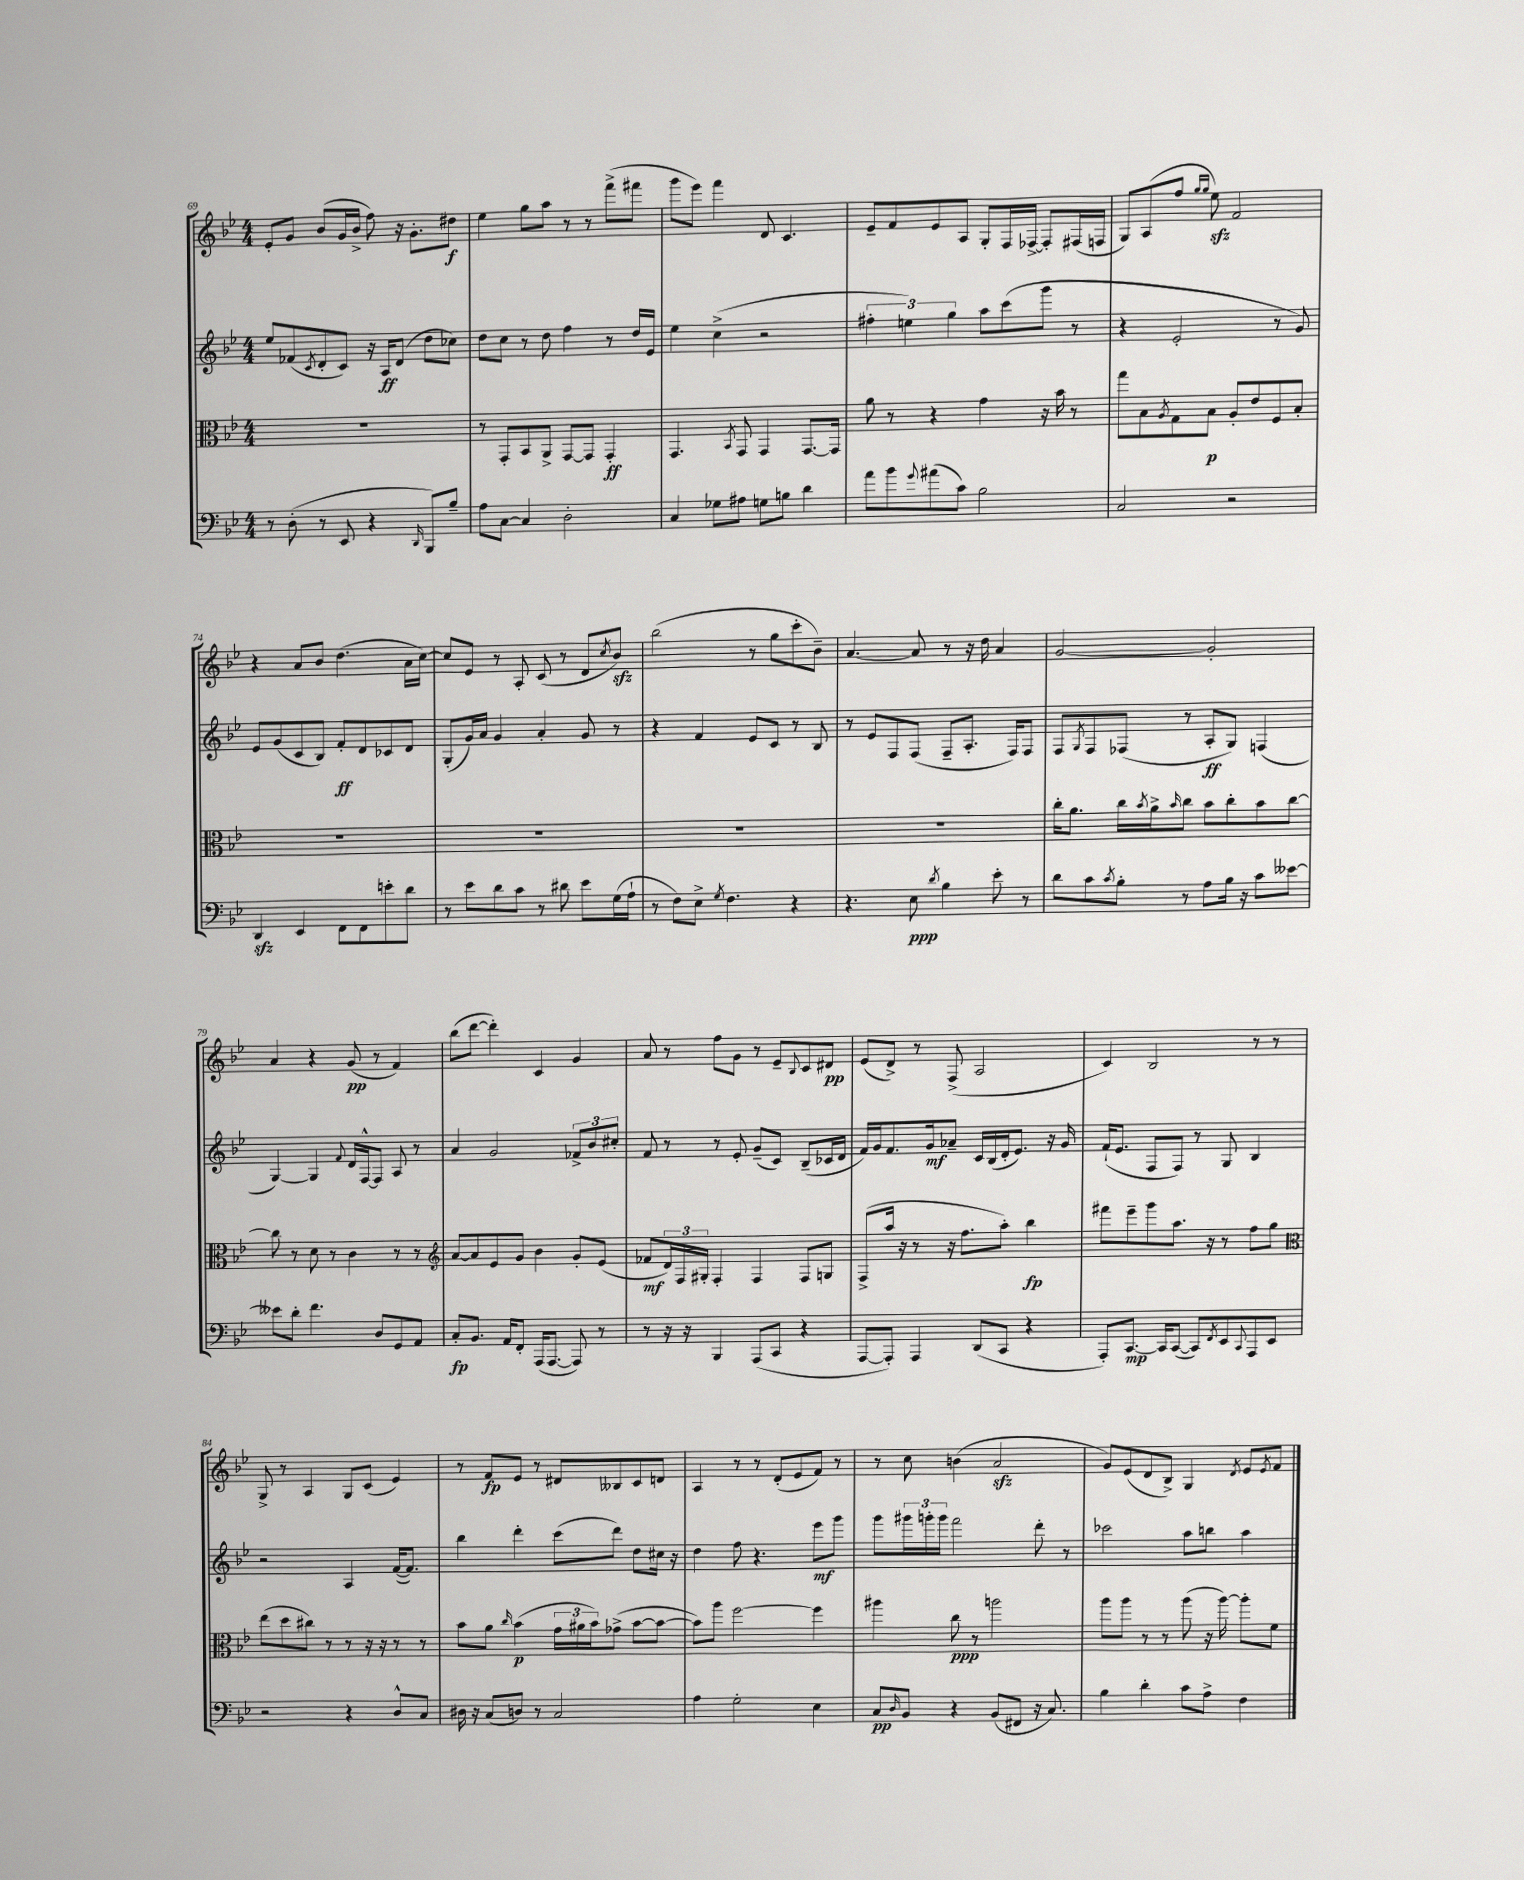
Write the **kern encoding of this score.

**kern	**kern	**kern	**kern
*staff4	*staff3	*staff2	*staff1
*clefF4	*clefC3	*clefG2	*clefG2
*k[b-e-]	*k[b-e-]	*k[b-e-]	*k[b-e-]
*M4/4	*M4/4	*M4/4	*M4/4
8r	1r	8ee-	8e-'
(8D'	.	(8f-	8g
.	.	8qc	.
8r	.	8d'	(8b-
8EE-	.	8c)	16g
.	.	.	16b-^
4r	.	16r	8ff)
.	.	16A	.
.	.	(8d	16r
.	.	.	8.g'
16qqDD	.	.	.
8BBB-)	.	8dd	.
8B-~	.	8cc-)	8dd#
=	=	=	=
8A	8r	8dd	4ee-
[8C	8GG'	8cc	.
4C]	8BB-	8r	8gg
.	8AA^	8dd	8aa
2D'	[8GG	4ff	8r
.	8GG]	.	8r
.	4GG'	8r	(8fff^
.	.	16dd	8fff#
.	.	16e-	.
=	=	=	=
4C	4.GG	4ee-	8ggg
.	.	.	8eee-)
8G-	.	(4cc^	4fff
.	8qBB-	.	.
8A#	8GG	.	.
8G	4GG	2r	8d
8B	.	.	4.c
4d	[8.GG	.	.
.	16GG]	.	.
=	=	=	=
8a	8a	6ff#'	8e-~
8b-	8r	.	8f
.	.	6ee)	.
8qqg	.	.	.
(8a#	4r	.	8e-
.	.	6gg	.
8c)	.	.	8A
2B-	4g	8aa	8G'
.	.	(8ccc	16F
.	.	.	[16F-^
.	16r	8ggg	8F-']
.	16b-	.	.
.	8r	8r	(16F#
.	.	.	16F
=	=	=	=
2C	8gg	4r	8G)
.	8B-	.	(8A
.	8qA	.	.
.	8G	2e-'	8ff
.	.	.	16qqgg
.	.	.	16qqgg
.	8B-	.	8ee-)
2r	8A'	.	2f
.	8e-	.	.
.	8F	8r	.
.	8B-'	8g)	.
=	=	=	=
4DD	1r	8e-	4r
.	.	(8g	.
4EE-	.	8c	8a
.	.	8B-)	8b-
8FF	.	8f'	(4.dd
8FF	.	8d	.
8e'	.	8c-	.
8d	.	8d	16a
.	.	.	[16cc)
=	=	=	=
8r	1r	(8G'	8cc]
8e-	.	16g)	8e-
.	.	16a	.
8d	.	4g	8r
8c	.	.	8A'
8r	.	4a'	(8c
8d#	.	.	8r
8e-	.	8g	8d
.	.	.	8qcc
(16G	.	8r	8b-)
16A`	.	.	.
=	=	=	=
8r	1r	4r	(2bb-
8F)	.	.	.
8E-^	.	4f	.
8qG	.	.	.
4.F	.	.	.
.	.	8e-	8r
.	.	8c	8gg
4r	.	8r	8ccc'
.	.	8B-	8b-~)
=	=	=	=
4.r	1r	8r	[4.a
.	.	8e-	.
.	.	8F	.
8E-	.	(8F	8a]
8qd	.	.	.
4B-	.	8F~	8r
.	.	8.A'	16r
.	.	.	16dd
8e-'	.	.	4a
.	.	16F)	.
8r	.	8F	.
=	=	=	=
8d	16cc'	8F	[2g
.	8.a	.	.
.	.	8qG	.
8c	.	8F	.
8qc	.	.	.
8B-'	16cc	(8F-	.
.	8qb-	.	.
.	16a^	.	.
.	16qqb-	.	.
8r	8cc	8r	.
8A	8b-	8A'	2g']
16B-	8cc'	8G)	.
16r	.	.	.
8c	8b-	(4F	.
[8e--	[8cc	.	.
=	=	=	=
8e--]	8cc]	[4G)	4a
8d'	8r	.	.
4.f	8d	4G]	4r
.	8r	.	.
.	.	8qqf	.
.	4c	16d	(8g
.	.	[16F^^	.
8D	.	8F]	8r
8GG	8r	8A	4f)
8AA	8r	8r	.
=	=	=	=
*	*clefG2	*	*
8C'	[8a	4a	(8bb-
8.BB-	8a]	.	[8ddd
.	8e-	2g	4ddd'])
16AA	.	.	.
8FF'	8g	.	.
(16AAA	4b-	.	4c
[8.AAA	.	.	.
8AAA])	8g'	12f-^	4g
.	.	12b-	.
8r	(8e-	.	.
.	.	12cc#'	.
=	=	=	=
8r	8f-	8f	8a
16r	24d)	8r	8r
.	24F	.	.
16r	.	.	.
.	24G#'	.	.
4BBB-	4F'	8r	8ff
.	.	8e-'	8g
(8AAA	4F	(8g~	8r
8CC	.	8c)	8e-~
.	.	.	8qqB-
4r	8F	(8B-~	8c
.	8G	16c-	8d#
.	.	16d	.
=	=	=	=
[8AAA	(8F^	16f)	(8e-
.	.	16g	.
8AAA'])	16aa	8.f	8d^)
.	16r	.	.
4AAA	8r	.	8r
.	.	16g	.
.	16r	8a-~	(8F^
.	8.ff	.	.
(8DD	.	16c	2A
.	.	(16B-	.
8CC	8aa')	16d'	.
.	.	8.e-)	.
4r	4bb-	.	.
.	.	16r	.
.	.	16g	.
=	=	=	=
8AAA')	8fff#	(16f`	4c)
.	.	8.e-	.
[8.CC	8eee-~	.	.
.	8ggg	8F	2B-
16CC]	.	.	.
([8CC	8.aa	8F)	.
8CC])	.	8r	.
.	16r	.	.
8qFF	.	.	.
8EE-	8r	8G	.
8qqCC	.	.	.
8AAA	8ff	4B-	8r
8EE-	8gg	.	8r
=	=	=	=
*	*clefC3	*	*
2r	(8ee-	2r	8G^
.	8dd	.	8r
.	8cc#)	.	4A
.	8r	.	.
4r	8r	4A	8G
.	16r	.	(8c
.	16r	.	.
8D^^	8r	([16f	4e-)
.	.	8.f])	.
8C	8r	.	.
=	=	=	=
16D#	8b-	4bb-	8r
16r	.	.	.
(8C	8a	.	8f
.	16qqcc	.	.
8D)	(4b-	4ddd'	8e-
8r	.	.	8r
2C	24g	(8ccc	8d#
.	24a#	.	.
.	24b-)	.	.
.	(8g-^	8ddd)	8B--
.	[8b-	8dd	8c
.	8b-_	16cc#	8d
.	.	16r	.
=	=	=	=
4A	8b-])	4dd	4A
.	8aa	.	.
2G'	[2ff	8ff	8r
.	.	4.r	8r
.	.	.	(8d'
.	.	.	8e-
4E-	4ff]	8eee-	8f)
.	.	8ggg	8r
=	=	=	=
8C	4aa#	8ggg	8r
16qqD	.	.	.
8BB-	.	24ggg#	8cc
.	.	24ggg'	.
.	.	24ggg	.
4r	8cc	2fff	(4b
.	8r	.	.
(8BB-	2aa	.	2a
8FF#	.	.	.
16r	.	8ddd'	.
8.C)	.	.	.
.	.	8r	.
=	=	=	=
4B-	8aa	2ccc-	8g)
.	8aa	.	(8e-
4d'	8r	.	8d
.	8r	.	8B-^)
8c	(8aa	8aa	4G
8A^	16r	8bb	.
.	[16aa)	.	.
.	.	.	8qd
4F	8aa']	4aa	8e-
.	.	.	8qe-
.	8f	.	8f
==	==	==	==
*-	*-	*-	*-
